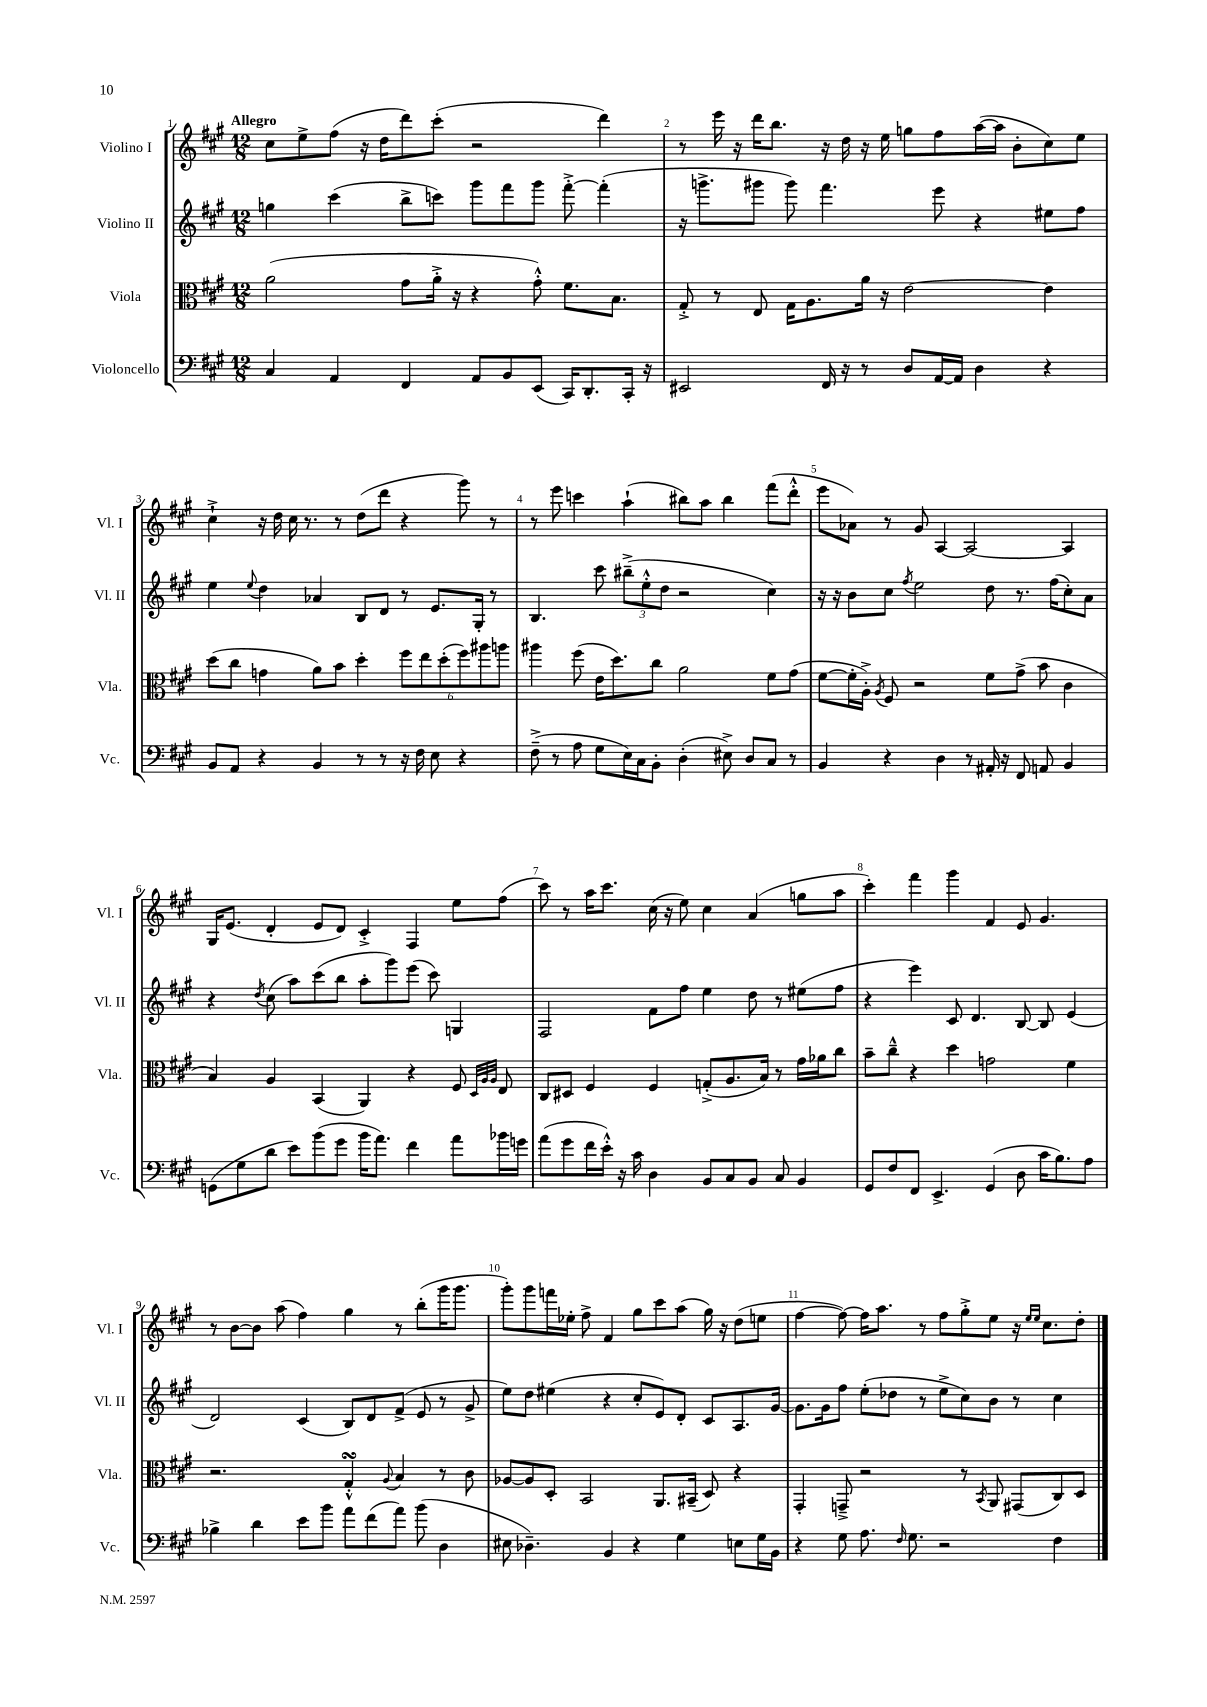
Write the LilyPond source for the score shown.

<<
\new StaffGroup <<
\new Staff = "s0" \with { instrumentName = "Violino I" shortInstrumentName = "Vl. I" } {
    \clef treble \key a \major \numericTimeSignature \time 12/8 \tempo "Allegro"
    \autoBeamOff cis''8[ e''8-> fis''8]( r16 d''16[ d'''8) cis'''8]-.( r2 d'''4) |
    r8 e'''16 r16 d'''16[ b''8.] r16 d''16 r16 e''16 g''8[ fis''8 a''16~( a''16] b'8[-. cis''8) e''8] |
    cis''4-!-> r16 d''16 cis''16 r8. r8 d''8[( d'''8] r4 gis'''8) r8 |
    r8 e'''8 c'''4 a''4-!( bis''8[) a''8] bis''4 fis'''8[( d'''8]-.-^ |
    e'''8[ aes'8]) r8 gis'8 a4~ a2~ a4 |
    gis16[ e'8.]( d'4-. e'8[ d'8]) cis'4-.-> fis4 e''8[ fis''8]( |
    cis'''8) r8 a''16[ cis'''8.] cis''16( r16 e''8) cis''4 a'4( g''8[ a''8] |
    cis'''4-.) fis'''4 gis'''4 fis'4 e'8 gis'4. |
    r8 b'8[~ b'8] a''8( fis''4) gis''4 r8 b''8[-.( gis'''16 gis'''8.] |
    gis'''8[-.) gis'''8 f'''16 ees''16]-. fis''8-> fis'4 gis''8[ cis'''8 a''8]( gis''16) r16 d''8[( e''8] |
    fis''4~ fis''8~) fis''16[ a''8.] r8 fis''8[ gis''8-.-> e''8] r16 \grace { e''16[ e''16] } cis''8.[ d''8]-. \bar "|." |
}
\new Staff = "s1" \with { instrumentName = "Violino II" shortInstrumentName = "Vl. II" } {
    \clef treble \key a \major \numericTimeSignature \time 12/8
    \autoBeamOff g''4 cis'''4( b''8[-> c'''8]) gis'''8[ fis'''8 gis'''8] fis'''8~-.-> fis'''4-.( |
    r16 g'''8.[-> gis'''8] gis'''8) fis'''4. e'''8 r4 eis''8[ fis''8] |
    e''4 \appoggiatura { e''8 } d''4 aes'4 b8[ d'8] r8 e'8.[ gis16]-. r8 |
    b4. cis'''8 \tuplet 3/2 { bis''8[--->( e''8-.-^ d''8] } r2 cis''4) |
    r16 r16 b'8[ cis''8] \acciaccatura { fis''8 } e''2 d''8 r8. fis''16[( cis''8-.) a'8] |
    r4 \acciaccatura { d''8 } cis''8( a''8[) cis'''8( b''8] a''8[-. gis'''8) e'''8]( cis'''8) g4 |
    fis2 fis'8[ fis''8] e''4 d''8 r8 eis''8[( fis''8] |
    r4 e'''4) cis'8 d'4. b8~ b8 e'4( |
    d'2) cis'4( b8[) d'8 fis'8]->( e'8 r8 gis'8-> |
    e''8[) d''8] eis''4( r4 cis''8[-. e'8) d'8]-. cis'8[ a8. gis'16]~ |
    gis'8.[ gis'16 fis''8] e''8[-.( des''8] r8 e''8[-> cis''8) b'8] r8 cis''4 \bar "|." |
}
\new Staff = "s2" \with { instrumentName = "Viola" shortInstrumentName = "Vla." } {
    \clef alto \key a \major \numericTimeSignature \time 12/8
    \autoBeamOff a'2( gis'8[ a'16]-.-> r16 r4 gis'8-.-^) fis'8.[ b8.] |
    gis8-.-> r8 e8 gis16[ a8. a'16] r16 e'2~ e'4 |
    d''8[( cis''8] g'4 a'8[) b'8] d''4-. \tuplet 6/4 { fis''8[ e''8 d''8-.( fis''8) ais''8 a''8] } |
    ais''4 fis''8( e'16[ d''8.) cis''8] a'2 fis'8[ gis'8]( |
    fis'8[~ fis'16-. a16]-.->) \acciaccatura { a8 } fis8 r2 fis'8[ gis'8]->( b'8 cis'4 |
    b4) a4 b,4( a,4) r4 fis8 \grace { d32[ a32 a32] } e8 |
    cis8[ dis8] fis4 fis4 g8[-.->( a8. b16]) r8 gis'16[ aes'16 cis''8] |
    b'8[-- cis''8]---^ r4 d''4 g'2 fis'4 |
    r2. gis4-.-^\turn \appoggiatura { a8 } b4 r8 cis'8 |
    aes8[~ aes8 d8]-. b,2 a,8.[ bis,16]--( d8) r4 |
    gis,4-. g,8---> r2 r8 \acciaccatura { b,8 } a,8 gis,8[( cis8) d8] \bar "|." |
}
\new Staff = "s3" \with { instrumentName = "Violoncello" shortInstrumentName = "Vc." } {
    \clef bass \key a \major \numericTimeSignature \time 12/8
    \autoBeamOff cis4 a,4 fis,4 a,8[ b,8 e,8]( cis,16[) d,8.-. cis,16]-. r16 |
    eis,2 fis,16 r16 r8 d8[ a,16~ a,16] d4 r4 |
    b,8[ a,8] r4 b,4 r8 r8 r16 fis16 e8 r4 |
    fis8--->( r8 a8 gis8[ e16) cis16 b,8]-. d4-.( eis8->) d8[ cis8] r8 |
    b,4 r4 d4 r8 ais,16-. r16 fis,8 a,8 b,4 |
    g,8[( gis8 d'8] e'8[) b'8( gis'8] b'16[ a'8.]) fis'4 a'8[ bes'16 g'16] |
    a'8[( gis'8 fis'16 e'16]-.-^) r16 cis'16 d4 b,8[ cis8 b,8] cis8 b,4 |
    gis,8[ fis8 fis,8] e,4.-> gis,4( d8 cis'16[ b8.) a8] |
    bes4-> d'4 e'8[ b'8] a'8[ fis'8( a'8]) b'8( d4 |
    eis8 des4.--) b,4 r4 gis4 e8[ gis16 b,16] |
    r4 gis8 a8. \grace { fis16 } gis8. r2 fis4 \bar "|." |
}
>>
>>
\layout { \context { \Score \override BarNumber.break-visibility = ##(#f #t #t) barNumberVisibility = #all-bar-numbers-visible } }
